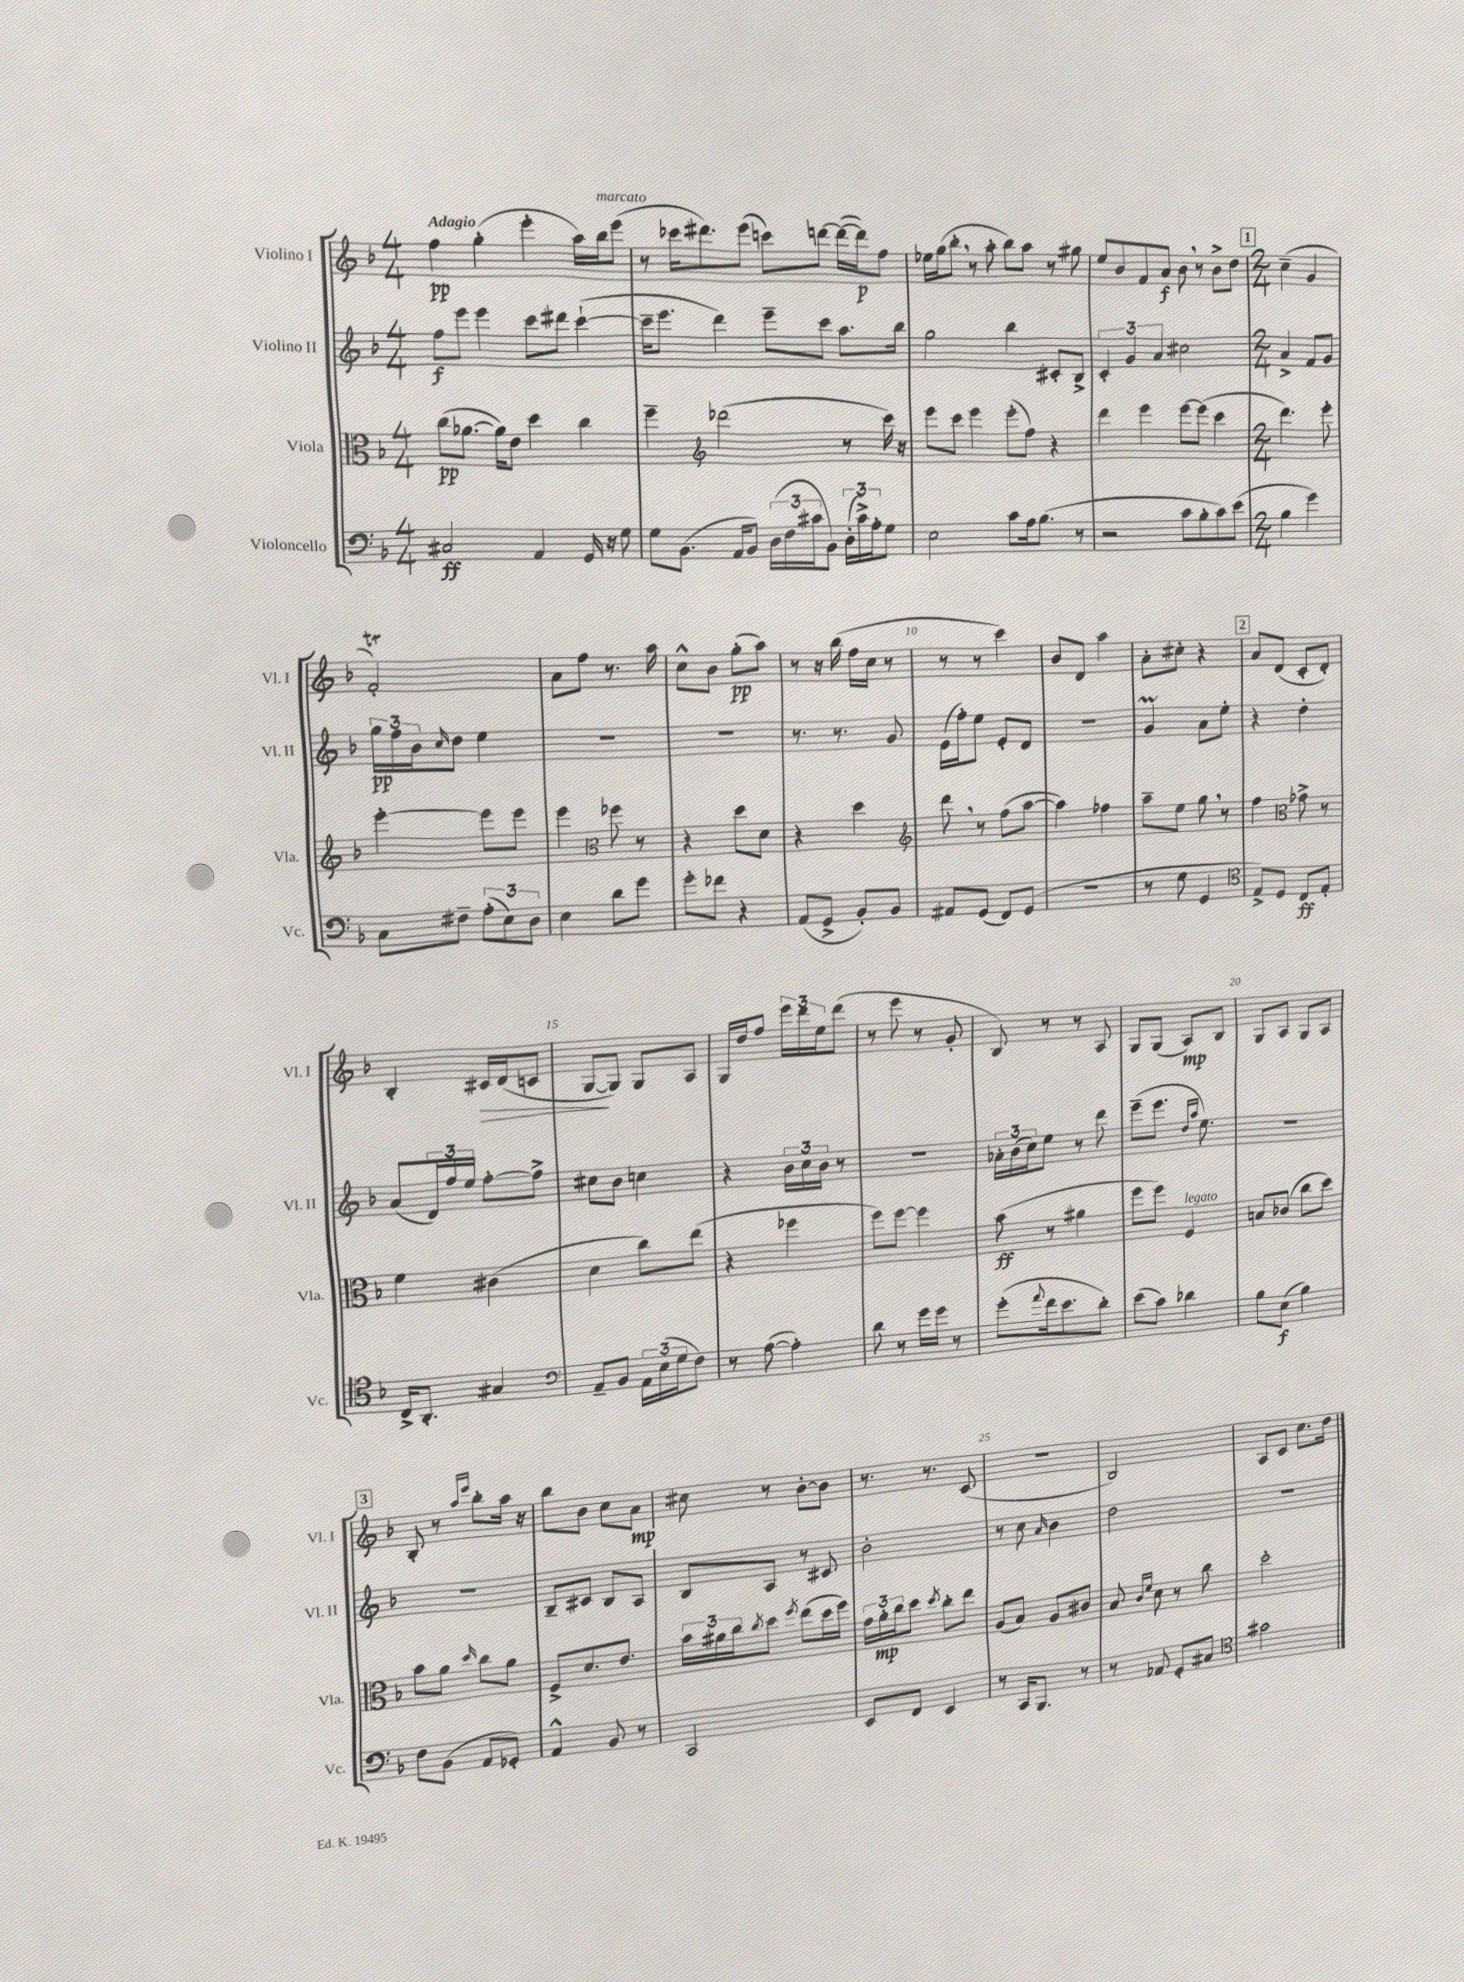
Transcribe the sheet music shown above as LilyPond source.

<<
\new StaffGroup <<
\new Staff = "s0" \with { instrumentName = "Violino I" shortInstrumentName = "Vl. I" } {
    \clef treble \key f \major \numericTimeSignature \time 4/4 \tempo "Adagio"
    f''4\pp g''4-.( e'''4-. a''16) bes''16^\markup { \italic "marcato" } e'''8( |
    r8 ces'''16 dis'''8.) e'''8( c'''8) d'''8~ d'''16~( d'''16\p) f''8 |
    ees''16 g''16( bes''8-. \breathe r8 a''8-. bes''8) a''8 r8 gis''8 |
    e''8 bes'8 f'8 a'8\f bes'8 \breathe r8 bes'8-> d''8 |
    \mark \markup { \box "1" } \numericTimeSignature \time 2/4 c''4--( g'4 |
    f'2-.\trill) |
    a'8 f''8 r8. a''16 |
    c''8-^ bes'8 g''8-.\pp( a''8) |
    r8 r16 bes''16( f''16 c''16 r8 |
    r8 r8 c'''4) |
    bes'8 d'8 a''4 |
    a'8-. cis''8-. r4 |
    \mark \markup { \box "2" } a'8 d'8( c'8-. d'8-.) |
    bes4-. cis'16\> d'16( c'8 |
    g8~\! g8) g8 a8 |
    g16 d''16 f''8 \tuplet 3/2 { e'''16 d'''16 e''16 } d'''8( |
    r8 e'''8 r8 g'8-. |
    bes8) r8 r8 a8 |
    g8 g8( a8\mp) bes8 |
    g8 a8 g8 a8 |
    \mark \markup { \box "3" } bes8-. r8 \grace { a''16 e'''16 } bes''8-. a''16 r16 |
    bes''8 bes'8 c''8 a'8\mp |
    cis''8 r8 bes'8~-. bes'8 |
    r8. r8. c'8( |
    r2 |
    bes2) |
    a8 c'8 c''8. d''16 \bar "|." |
}
\new Staff = "s1" \with { instrumentName = "Violino II" shortInstrumentName = "Vl. II" } {
    \clef treble \key f \major \numericTimeSignature \time 4/4
    f''8\f e'''8 e'''4 c'''8 dis'''8 c'''4~-!( |
    c'''16-- e'''8. d'''4) e'''8-- c'''8 a''8. bes''16 |
    g''2 bes''4 cis'8-. bes8-> |
    \tuplet 3/2 { c'4-. g'4 a'4 } cis''2 |
    \mark \markup { \box "1" } \numericTimeSignature \time 2/4 a'4-> f'8 g'8 |
    \tuplet 3/2 { g''16\pp f''16 bes'16 } \grace { c''16 } d''8 e''4 |
    R2 |
    R2 |
    r8. r8. g'8 |
    e'16( f''16-.) e''8 e'8-. d'8 |
    r2 |
    g'4\prall a'8 e''8-. |
    \mark \markup { \box "2" } r4 d''4-. |
    a'8( \tuplet 3/2 { d'16) f''16 e''16 } f''8~-. f''8-> |
    cis''8 bes'8 c''4 |
    r4 \tuplet 3/2 { bes'16 c''16 bes'16 } r8 |
    R2 |
    \tuplet 3/2 { aes'16-. bes'16( c''16) } e''8 r8 d'''8 |
    e'''8--( e'''8. \grace { d''16 a''16 } e''8.) |
    R2 |
    \mark \markup { \box "3" } R2 |
    bes8-- cis'8 bes8 a8 |
    bes8 a8 r8 cis'8 |
    bes'2-. |
    r8 c''8 \grace { a'16 } bes'4 |
    d''2 |
    R2 \bar "|." |
}
\new Staff = "s2" \with { instrumentName = "Viola" shortInstrumentName = "Vla." } {
    \clef alto \key f \major \numericTimeSignature \time 4/4
    c''8\pp( aes'8.~ aes'16) e'8 d''4 c''4 |
    f''4-- \clef treble des'''2( r8 c'''16) r16 |
    e'''8 c'''8 e'''4 e'''8-.( f''8) r4 |
    d'''4 e'''4 e'''8~ e'''8( c'''4 |
    \mark \markup { \box "1" } \numericTimeSignature \time 2/4 d'''4.) e'''8-. |
    e'''4~-. e'''8 e'''8 |
    e'''4 \clef alto fes''8 r8 |
    r4 d''8 d'8 |
    r4 d''4 |
    \clef treble d'''8 \breathe r8 f''8( a''8~ |
    a''4) fes''4 |
    a''8-- e''8 g''8 \breathe r8 |
    \mark \markup { \box "2" } f''4 \clef alto ges'8-> r8 |
    f'4 cis'4( |
    d'4 c''8) e''8( |
    r4 fes''4 |
    f''8) f''8~ f''4 |
    bes'8\ff( r8 ais'4 |
    f''8 f''8) f4^\markup { \italic "legato" } |
    b8 ces'8( c''8 d''8) |
    \mark \markup { \box "3" } bes'8 a'8 \grace { d''16 } c''8 a'8 |
    f8-> d'8. e'8. |
    \tuplet 3/2 { bes'16 ais'16 c''16 } \acciaccatura { c''8 } d''8 \acciaccatura { f''8 } e''8( d''16 f''16) |
    \tuplet 3/2 { g'16 a'16-.\mp c''16 } d''8 \acciaccatura { d''8 } c''8-. e''8 |
    a8( bes8) a8 cis'8 |
    bes8 \grace { c'16 f'16 } d'8 r8 c''8 |
    d''2-. \bar "|." |
}
\new Staff = "s3" \with { instrumentName = "Violoncello" shortInstrumentName = "Vc." } {
    \clef bass \key f \major \numericTimeSignature \time 4/4
    cis2\ff a,4 g,16 r16 g8 |
    g8 bes,8.( a,16 bes,8) \tuplet 3/2 { d16( f16 cis'16 } bes,8) \tuplet 3/2 { d16-.( cis'16->) a16-. } g8 |
    e2 c'8 a16 bes8.( r8 |
    r2 c'8 bes8-. c'8) e'8( |
    \mark \markup { \box "1" } \numericTimeSignature \time 2/4 bes4 g'4) |
    c8 fis8-- \tuplet 3/2 { a8-.( e8) d8 } |
    e4 d'8 g'8 |
    g'8-. fes'8 r4 |
    a,8( g,8-> bes,8-.) bes,8 |
    ais,8 g,8( f,8) g,8( |
    R2 |
    r8 g8 g,4 |
    \mark \markup { \box "2" } \clef tenor e8->) d8 c8\ff e8-. |
    c16-> a,8.-. gis4 |
    \clef bass a,8-- bes,8 \tuplet 3/2 { a,16 e16( g16 } f8) |
    r8 a8~( a4-.) |
    d'8 r8 g'16 g'16 r8 |
    g'8-.( \appoggiatura { a'8 } f'16 e'8. d'8-.) |
    e'8( c'8) des'4 |
    bes8 e8\f( bes4) |
    \mark \markup { \box "3" } f8 bes,8( a,8 ges,8-.) |
    a,4-^ bes,8 r8 |
    c,2 |
    e,8 f,8 e,4 |
    r8 c,16 bes,,8. r8 |
    r8 aes,8 g,8-. cis8 |
    \clef tenor gis'2 \bar "|." |
}
>>
>>
\layout { \context { \Score \override BarNumber.break-visibility = ##(#f #t #t) barNumberVisibility = #(every-nth-bar-number-visible 5) } }
